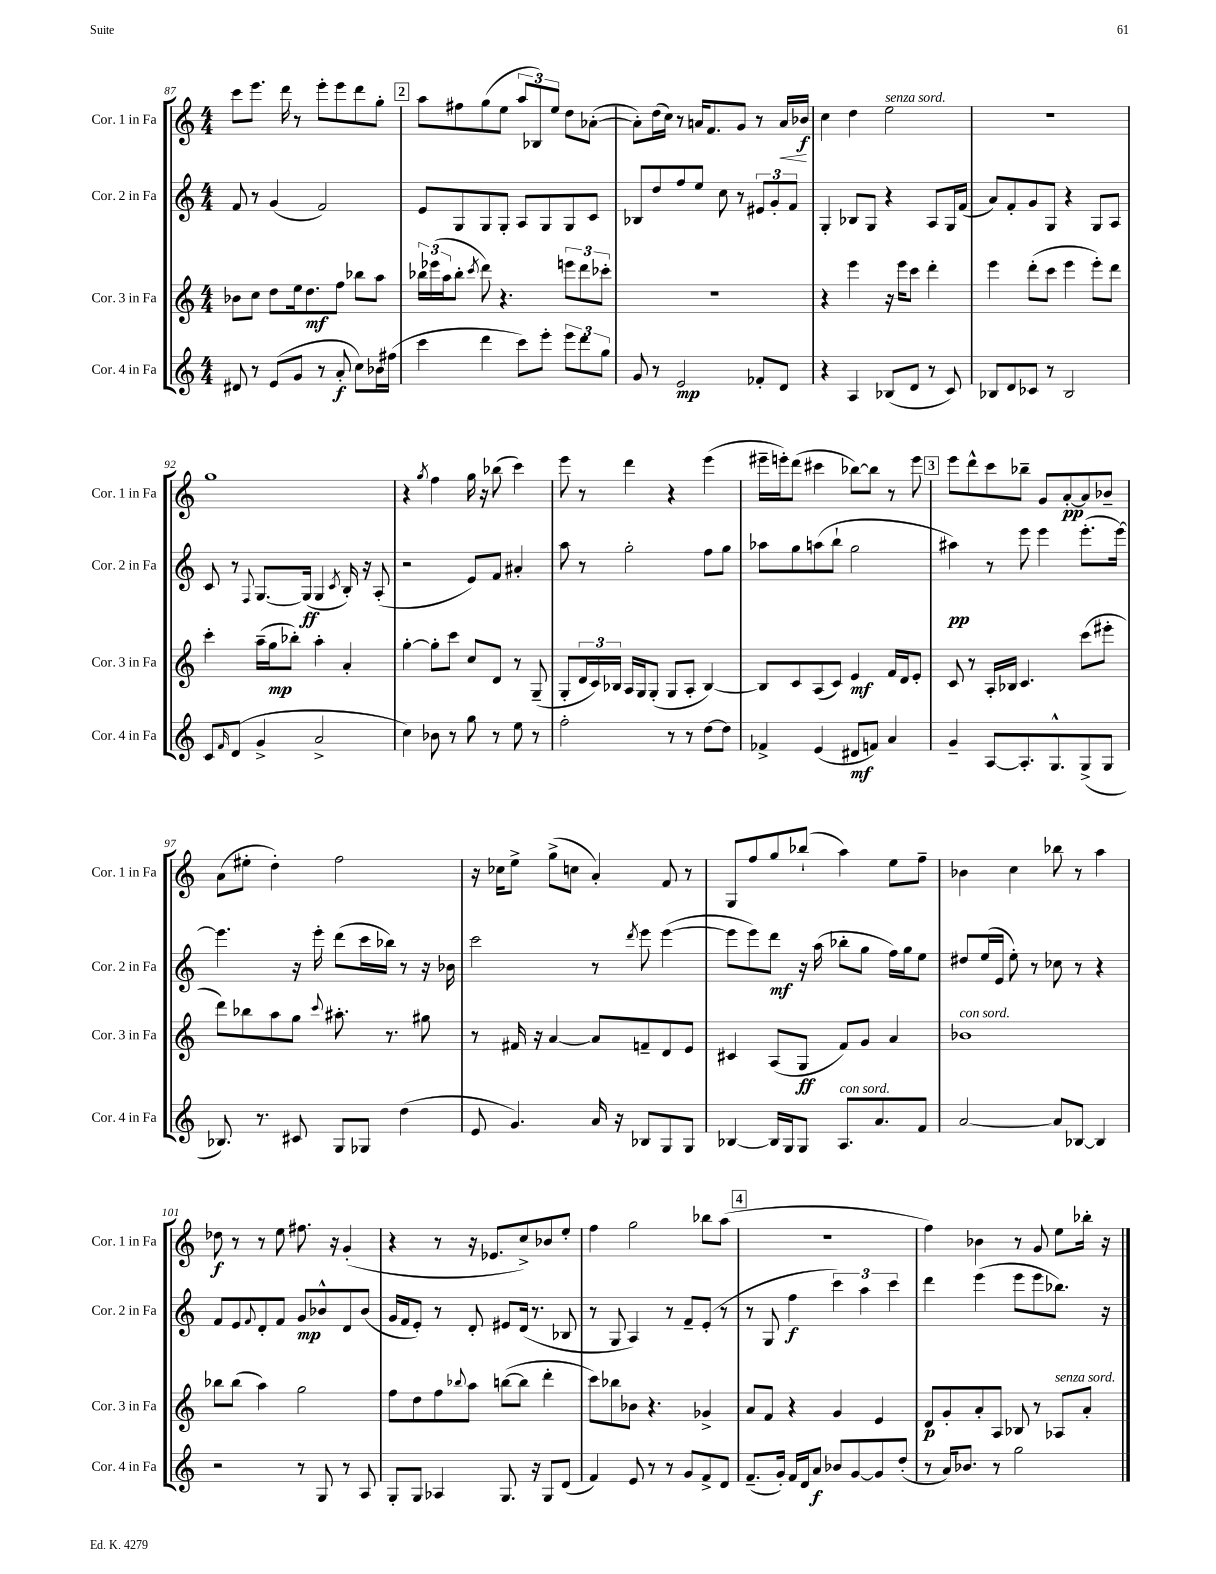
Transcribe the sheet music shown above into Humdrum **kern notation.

**kern	**kern	**kern	**kern
*staff4	*staff3	*staff2	*staff1
*clefG2	*clefG2	*clefG2	*clefG2
*k[]	*k[]	*k[]	*k[]
*M4/4	*M4/4	*M4/4	*M4/4
8d#	8b-	8f	8ccc
8r	8cc	8r	8.eee
(8e	8dd	(4g	.
.	.	.	16ddd
8g	16ee	.	8r
.	8.dd	.	.
8r	.	2f)	8eee'
8a'	8ff	.	8eee
8cc)	8bb-	.	8ddd
16b-	8aa	.	8gg'
(16ff#	.	.	.
=	=	=	=
4ccc	24bb-	8e	8aa
.	(24eee-	.	.
.	24aa	.	.
.	8bb-'	8G	8ff#
.	8qccc	.	.
4ddd	8ddd)	8G	(8gg
.	4.r	8G'	8ee
8ccc)	.	8A	12aa
.	.	.	12B-)
8eee'	.	8G	.
.	.	.	12ee
12eee	12eee	8G	8dd
12ddd	12ddd	.	.
.	.	8c	([8a-'
12gg	12ccc-'	.	.
=	=	=	=
8g	1r	8B-	8a-'])
8r	.	8dd	(16dd
.	.	.	16cc)
2e	.	8ff	8r
.	.	8ee	16a
.	.	.	8.f
.	.	8cc	.
.	.	8r	8g
8f-'	.	12e#	8r
.	.	12g'	.
8d	.	.	16a
.	.	12f	.
.	.	.	16b-
=	=	=	=
4r	4r	4G'	4cc
4A	4eee	8B-	4dd
.	.	8G	.
(8B-	16r	4r	2ee
.	16eee	.	.
8d	8ccc	.	.
8r	4ddd'	8A	.
8c)	.	16G	.
.	.	(16f	.
=	=	=	=
8B-	4eee	8a)	1r
8d	.	8f'	.
8c-	(8ddd'	8g	.
8r	8ccc	8G	.
2B-	4eee	4r	.
.	8eee')	8G	.
.	8ddd	8A	.
=	=	=	=
8c	4ccc'	8c	1gg
16qqf	.	.	.
(8d	.	8r	.
.	.	8qqF	.
4g^	(16aa~	[8.G	.
.	16gg	.	.
.	8bb-')	.	.
.	.	(16G]	.
2a^	4aa'	4G	.
.	.	8qc	.
.	4a'	16B')	.
.	.	16r	.
.	.	(8A'	.
=	=	=	=
4cc)	[4gg'	2r	4r
.	.	.	8qgg
8b-	8gg']	.	4ff
8r	8ccc	.	.
8gg	8cc	8e)	16gg
.	.	.	16r
8r	8d	8f	(8bb-
8ee	8r	4a#'	4ccc)
8r	(8G~	.	.
=	=	=	=
2ff'	8G'	8aa	8eee
.	24d	8r	8r
.	24c)	.	.
.	24B-	.	.
.	16A	2gg'	4ddd
.	16G	.	.
.	(8G'	.	.
8r	8G	.	4r
8r	8A'	.	.
[8dd	[4B-)	8ff	(4eee
8dd]	.	8gg	.
=	=	=	=
4f-^	8B-]	8aa-	16eee#~
.	.	.	16eee')
.	8c	8gg	(8ddd
(4e	(8A	(8aa	4ccc#
.	8c)	8bb`	.
8d#	4e	2gg	[8bb-)
8f)	.	.	8bb-]
4a	16f	.	8r
.	16d	.	.
.	8e'	.	8eee
=	=	=	=
4g~	8c	4aa#)	8eee
.	8r	.	8ddd^^
[8A	16A'	8r	8ccc
.	16B-	.	.
8.A']	4.c	8eee	8bb-~
.	.	4eee	8g
8.G^^	.	.	.
.	.	.	[8a'
(8G^	(8ccc	(8.eee'	8a]
8G	8eee#'	.	8b-~
.	.	[16eee)	.
=	=	=	=
8.B-)	8ddd)	4.eee]	(8a
.	8bb-	.	8ee#'
8.r	.	.	.
.	8aa	.	4dd')
8c#	8gg	16r	.
.	.	16eee'	.
.	8qqccc	.	.
8G	8.aa#'	(8ddd	2ff
8G-	.	16ccc	.
.	8.r	16bb-)	.
(4dd	.	8r	.
.	8gg#	16r	.
.	.	16b-	.
=	=	=	=
8e	8r	2ccc	16r
.	.	.	16cc-
4.g)	16f#	.	8ee^
.	16r	.	.
.	[4a	.	(8gg^
.	.	.	8cc
16a	8a]	8r	4a')
16r	.	.	.
.	.	8qddd	.
8B-	8f~	8eee	.
8G	8d	([4eee	8f
8G	8e	.	8r
=	=	=	=
[4B-	4c#	8eee]	8G
.	.	8eee)	8ff
16B-]	(8A	8ddd	8gg
16G	.	.	.
8G	8G	16r	(8bb-`
.	.	(16aa	.
8.A	8f)	8bb-'	4aa)
.	8g	8gg	.
8.a	.	.	.
.	4a	16ff)	8ee
.	.	16gg	.
8f	.	8ee	8ff~
=	=	=	=
[2a	1b-	8dd#	4b-
.	.	(16ee	.
.	.	16e	.
.	.	8ee')	4cc
.	.	8r	.
8a]	.	8cc-	8bb-
[8B-	.	8r	8r
4B-]	.	4r	4aa
=	=	=	=
2r	8bb-	8f	8dd-
.	(8bb-	8e	8r
.	.	8qqf	.
.	4aa)	8d'	8r
.	.	8f	8ee
8r	2gg	8g	8.ff#
8G	.	8b-^^	.
.	.	.	16r
8r	.	8d	(4g'
8A	.	(8b-	.
=	=	=	=
8G'	8ff	16g	4r
.	.	16f	.
8G	8dd	8e')	.
4A-	8ff	8r	8r
.	8qqbb-	.	.
.	8aa	8d'	16r
.	.	.	8.e-
8.G	([8bb	8e#	.
.	8bb]	(16d	8cc^)
16r	.	8.r	.
8G	4ddd'	.	8b-
(8d	.	8B-	8ee'
=	=	=	=
4f)	8ccc)	8r	4ff
.	8bb-	8G	.
8e	8b-	4A)	2gg
8r	4.r	.	.
8r	.	8r	.
8g	.	8f~	.
8f^	4g-^	(8e'	8bb-
8d	.	8r	(8aa
=	=	=	=
(8.f~	8a	8r	1r
.	8f	8G	.
16g')	.	.	.
16f	4r	4ff	.
16d	.	.	.
8a	.	.	.
8b-	4g	6ccc)	.
[8g	.	.	.
.	.	6aa	.
8g]	4e	.	.
.	.	6ccc	.
(8dd'	.	.	.
=	=	=	=
8r	8d	4ddd	4ff)
16a)	8g'	.	.
8.b-	.	.	.
.	8a'	(4eee	4b-
8r	8A	.	.
2gg	8B-	8eee	8r
.	8r	8eee	8g
.	8A-	8.bb-)	8ee
.	8a'	.	16bb-'
.	.	16r	16r
==	==	==	==
*-	*-	*-	*-
